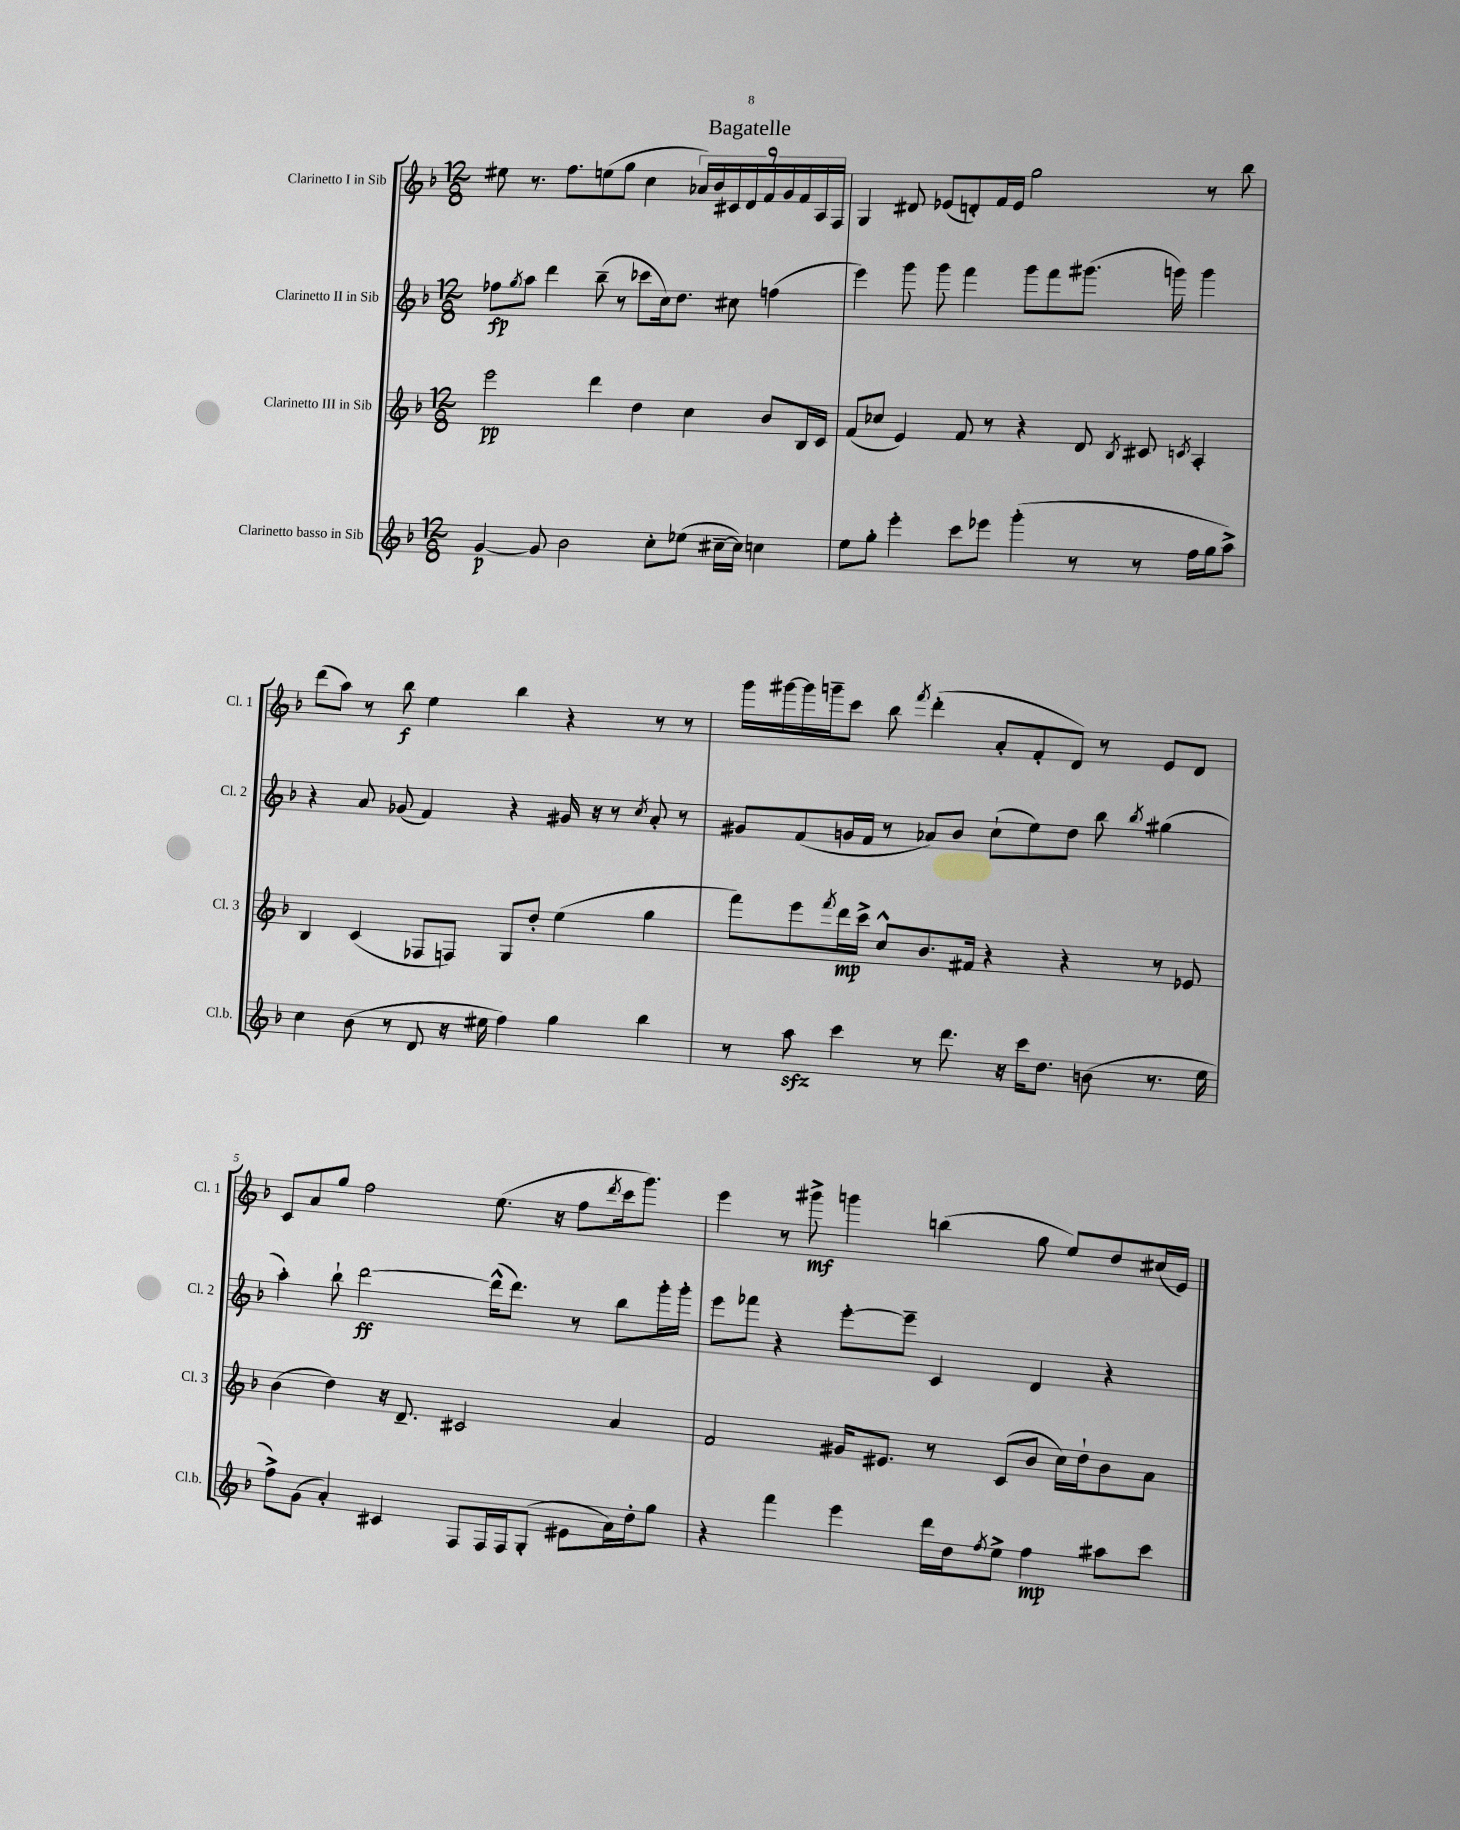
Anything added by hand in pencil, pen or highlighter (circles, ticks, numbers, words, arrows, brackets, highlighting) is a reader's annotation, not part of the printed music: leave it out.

**kern	**dynam	**kern	**dynam	**kern	**dynam	**kern	**dynam
*part4	*part4	*part3	*part3	*part2	*part2	*part1	*part1
*staff4	*staff4	*staff3	*staff3	*staff2	*staff2	*staff1	*staff1
*I"Clarinetto basso in Sib	*	*I"Clarinetto III in Sib	*	*I"Clarinetto II in Sib	*	*I"Clarinetto I in Sib	*
*I'Cl.b.	*	*I'Cl. 3	*	*I'Cl. 2	*	*I'Cl. 1	*
*clefG2	*	*clefG2	*	*clefG2	*	*clefG2	*
*k[b-]	*	*k[b-]	*	*k[b-]	*	*k[b-]	*
*M12/8	*	*M12/8	*	*M12/8	*	*M12/8	*
=1	=1	=1	=1	=1	=1	=1	=1
[4g/	p	2eee\	pp	8ff-X\L	fp	8ee#X\	.
.	.	.	.	8qgg/	.	.	.
.	.	.	.	8aa\J	.	8.r	.
8g/]	.	.	.	4ddd\	.	.	.
.	.	.	.	.	.	8.ff\L	.
2b-\	.	.	.	.	.	.	.
.	.	4ddd\	.	(8bb-~\	.	(8een\	.
.	.	.	.	8r	.	8gg\J	.
.	.	4dd\	.	8ccc-X\L	.	4cc\	.
8cc'\L	.	.	.	16cc\k)	.	.	.
.	.	.	.	8.dd\J	.	.	.
(8ee-X\J	.	4cc\	.	.	.	18a-X/LL)	.
.	.	.	.	.	.	18b-/	.
.	.	.	.	.	.	18c#X/	.
[16cc#X~\LL	.	.	.	8cc#X\	.	.	.
.	.	.	.	.	.	18d/	.
16cc#\JJ])	.	.	.	.	.	.	.
.	.	.	.	.	.	18f/	.
4ccn\	.	8b-/L	.	(4ffn\	.	.	.
.	.	.	.	.	.	18g/	.
.	.	.	.	.	.	18f/	.
.	.	16B-/L	.	.	.	.	.
.	.	.	.	.	.	18A/	.
.	.	16c/JJ	.	.	.	.	.
.	.	.	.	.	.	18F/JJ	.
=2	=2	=2	=2	=2	=2	=2	=2
8ee\L	.	(8f/L	.	4eee\)	.	4G/	.
8gg'\J	.	8cc-X/J	.	.	.	.	.
4eee'\	.	4e/)	.	8ggg\	.	8d#X/	.
.	.	.	.	8ggg\	.	(8e-X/L	.
8ccc\L	.	8f/	.	4fff\	.	8dn'/)	.
8eee-X\J	.	8r	.	.	.	16f/L	.
.	.	.	.	.	.	16e-/JJ	.
(4ggg'\	.	4r	.	8ggg\L	.	2gg\	.
.	.	.	.	8fff\	.	.	.
8r	.	8d/	.	(8.ggg#X\J	.	.	.
.	.	8qB-/	.	.	.	.	.
8r	.	8c#X/	.	.	.	.	.
.	.	.	.	16gggn\)	.	.	.
.	.	8qcn/	.	.	.	.	.
16ff\LL	.	4A'/	.	4ggg\	.	8r	.
16gg\J	.	.	.	.	.	.	.
8aa^\J)	.	.	.	.	.	8bb-\	.
!!LO:LB:g=z
=3	=3	=3	=3	=3	=3	=3	=3
4cc\	.	4B-/	.	4r	.	(8ddd\L	.
.	.	.	.	.	.	8aa\J)	.
(8b-\	.	(4c/	.	8a/	.	8r	.
8r	.	.	.	(8g-X/	.	8bb-\	f
8d/	.	8F-X/L	.	4f/)	.	4ee\	.
16r	.	8Fn/J)	.	.	.	.	.
16ee#X\	.	.	.	.	.	.	.
4ff\)	.	8G/L	.	4r	.	4bb-\	.
.	.	8dd'/J	.	.	.	.	.
4gg\	.	(4ee\	.	16g#X/	.	4r	.
.	.	.	.	16r	.	.	.
.	.	.	.	8r	.	.	.
.	.	.	.	8qcc/	.	.	.
4bb-\	.	4gg\	.	8a'/	.	8r	.
.	.	.	.	8r	.	8r	.
=4	=4	=4	=4	=4	=4	=4	=4
8r	.	8fff\L)	.	8g#X/L	.	16ggg\LL	.
.	.	.	.	.	.	[16ggg#X\	.
8aazz\	.	8eee\	.	(8f/	.	16ggg#\]	.
.	.	.	.	.	.	16gggn~\J	.
.	.	8qfff/	.	.	.	.	.
4ccc\	.	16ddd\L	mp	16gn/L	.	8ccc\J	.
.	.	16ccc^\JJ	.	16f/JJ	.	.	.
.	.	8cc^^/L	.	8r	.	8bb-\	.
.	.	.	.	.	.	8qfff/	.
8r	.	8.b-/	.	8a-X/L)	.	(4ddd'\	.
8.ddd\	.	.	.	8b-/J	.	.	.
.	.	16f#X/Jk	.	.	.	.	.
.	.	4r	.	(8cc`\L	.	8a'/L	.
16r	.	.	.	.	.	.	.
16ccc\KL	.	.	.	8ee\)	.	8f'/	.
8.dd\J	.	.	.	.	.	.	.
.	.	4r	.	8dd\J	.	8d/J)	.
(8bn\	.	.	.	8bb-\	.	8r	.
.	.	.	.	8qbb-/	.	.	.
8.r	.	8r	.	(4gg#X\	.	8e/L	.
.	.	8e-X/	.	.	.	8d/J	.
16ee\	.	.	.	.	.	.	.
!!LO:LB:g=z
=5	=5	=5	=5	=5	=5	=5	=5
8ff^\L)	.	(4b-\	.	4aa'\)	.	8c/L	.
(8g\J	.	.	.	.	.	8a/	.
4a'/)	.	4dd\)	.	8bb-`\	.	8gg/J	.
.	.	.	.	[2ddd\	ff	2ff\	.
4c#X/	.	16r	.	.	.	.	.
.	.	8.d~/	.	.	.	.	.
8F/L	.	2c#X/	.	.	.	.	.
16F/L	.	.	.	(16ddd^^\KL]	.	(8.ee\	.
16F/J	.	.	.	8.ddd\J)	.	.	.
(8G'/J	.	.	.	.	.	.	.
.	.	.	.	.	.	16r	.
8e#X\L	.	.	.	8r	.	8ff\L	.
.	.	.	.	.	.	8qddd/	.
16a\L)	.	4a/	.	8bb-\L	.	16ccc\k	.
16dd'\J	.	.	.	.	.	8.ggg\J)	.
8gg\J	.	.	.	16ggg'\L	.	.	.
.	.	.	.	16ggg'\JJ	.	.	.
=6	=6	=6	=6	=6	=6	=6	=6
4r	.	2f/	.	8eee\L	.	4eee\	.
.	.	.	.	8fff-X\J	.	.	.
4fff\	.	.	.	4r	.	8r	.
.	.	.	.	.	.	8ggg#X^\	mf
4eee\	.	16g#X/KL	.	[8eee'\L	.	4gggn\	.
.	.	8.e#X/J	.	.	.	.	.
.	.	.	.	8eee~\J]	.	.	.
16ddd\LL	.	8r	.	4c/	.	(4bbn\	.
16dd\J	.	.	.	.	.	.	.
8qff/	.	.	.	.	.	.	.
8ee^\J	.	(8c/L	.	.	.	.	.
4ff\	mp	8b-/J	.	4d/	.	8gg\	.
.	.	16cc\LL)	.	.	.	8ee/L)	.
.	.	16dd`\J	.	.	.	.	.
8aa#X\L	.	8b-\	.	4r	.	8dd/	.
8ccc\J	.	8a\J	.	.	.	(16cc#X/L	.
.	.	.	.	.	.	16e/JJ)	.
==	==	==	==	==	==	==	==
*-	*-	*-	*-	*-	*-	*-	*-
